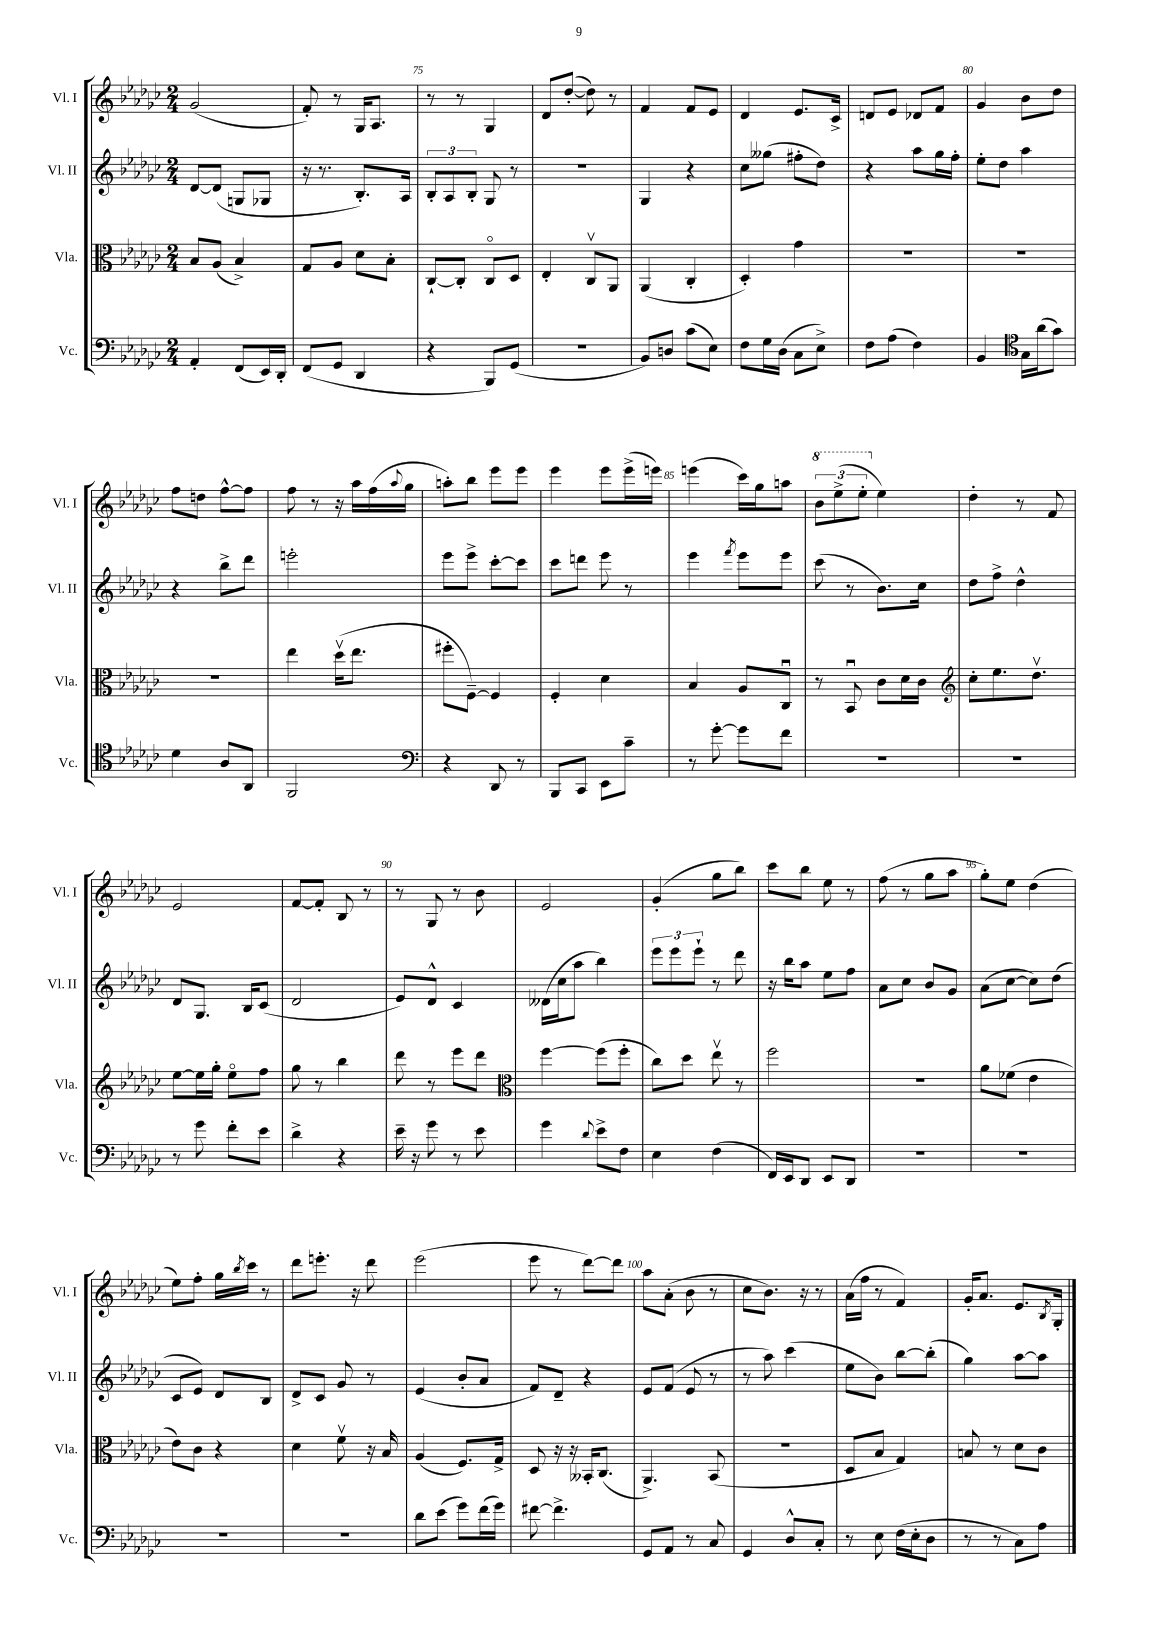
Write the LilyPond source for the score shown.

<<
\new StaffGroup <<
\new Staff = "s0" \with { instrumentName = "Vl. I" shortInstrumentName = "Vl. I" } {
    \clef treble \key ges \major \numericTimeSignature \time 2/4
    ges'2( |
    f'8-.) r8 ges16 aes8. |
    r8 r8 ges4 |
    des'8 des''8~-.( des''8) r8 |
    f'4 f'8 ees'8 |
    des'4 ees'8. ces'16-> |
    d'8 ees'8 des'8 f'8 |
    ges'4 bes'8 des''8 |
    f''8 d''8 f''8~-^ f''8 |
    f''8 r8 r16 aes''16 f''16( \appoggiatura { aes''8 } ges''16 |
    a''8-.) bes''8 ees'''8 ees'''8 |
    ees'''4 ees'''8 ees'''16->( e'''16) |
    e'''4( ces'''16) ges''16 a''8 |
    \tuplet 3/2 { \ottava #1 bes''8 ees'''8->( ees'''8-. \ottava #0 } ees''4) |
    des''4-. r8 f'8 |
    ees'2 |
    f'8~ f'8-. bes8 r8 |
    r8 ges8 r8 bes'8 |
    ees'2 |
    ges'4-.( ges''8 bes''8) |
    ces'''8 bes''8 ees''8 r8 |
    f''8( r8 ges''8 aes''8 |
    ges''8-.) ees''8 des''4( |
    ees''8) f''8-. ges''16 \acciaccatura { bes''8 } ces'''16 r8 |
    des'''8 e'''8.-. r16 des'''8 |
    ees'''2( |
    ees'''8 r8 des'''8~) des'''8 |
    aes''8 aes'8-.( bes'8 r8 |
    ces''8 bes'8.) r16 r8 |
    aes'16( f''16 r8 f'4) |
    ges'16-. aes'8. ees'8. \acciaccatura { bes8 } ges16-. \bar "|." |
}
\new Staff = "s1" \with { instrumentName = "Vl. II" shortInstrumentName = "Vl. II" } {
    \clef treble \key ges \major \numericTimeSignature \time 2/4
    des'8~ des'8( g8 ges8 |
    r16 r8. bes8.-.) aes16 |
    \tuplet 3/2 { bes8-. aes8 bes8-. } ges8 r8 |
    R2 |
    ges4 r4 |
    ces''8 geses''8( fis''8-. des''8) |
    r4 aes''8 ges''16 f''16-. |
    ees''8-. des''8 aes''4 |
    r4 bes''8-> des'''8 |
    e'''2-. |
    ees'''8 ees'''8-> ces'''8~-. ces'''8 |
    ces'''8 d'''8 ees'''8 r8 |
    ees'''4 \acciaccatura { f'''8 } ees'''8 ees'''8 |
    ces'''8( r8 bes'8.) ces''16 |
    des''8 f''8-> des''4-^ |
    des'8 ges8. bes16 ces'8( |
    des'2 |
    ees'8) des'8-^ ces'4 |
    deses'16( ces''16 aes''8 bes''4) |
    \tuplet 3/2 { ees'''8 ees'''8 ees'''8-! } r8 des'''8 |
    r16 bes''16 aes''8 ees''8 f''8 |
    aes'8 ces''8 bes'8 ges'8 |
    aes'8( ces''8~ ces''8) des''8( |
    ces'8 ees'8) des'8 bes8 |
    des'8-> ces'8 ges'8 r8 |
    ees'4( bes'8-. aes'8 |
    f'8) des'8-- r4 |
    ees'8 f'8( ees'8 r8 |
    r8 aes''8) ces'''4( |
    ees''8 bes'8) bes''8~ bes''8-.( |
    ges''4) aes''8~ aes''8 \bar "|." |
}
\new Staff = "s2" \with { instrumentName = "Vla." shortInstrumentName = "Vla." } {
    \clef alto \key ges \major \numericTimeSignature \time 2/4
    bes8 aes8( bes4->) |
    ges8 aes8 des'8 bes8-. |
    ces8~-! ces8-. ces8\flageolet des8 |
    ees4-. ces8\upbow aes,8 |
    aes,4( ces4-. |
    des4-.) ges'4 |
    R2 |
    R2 |
    R2 |
    ees''4 des''16\upbow( ees''8. |
    fis''8-. f8~--) f4 |
    f4-. des'4 |
    bes4 aes8 ces8\downbow |
    r8 bes,8\downbow ces'8 des'16 ces'16 |
    \clef treble ces''8-. ees''8. des''8.\upbow |
    ees''8~ ees''16 ges''16-. ees''8\flageolet f''8 |
    ges''8 r8 bes''4 |
    des'''8 r8 ees'''8 des'''8 |
    \clef alto f''4~ f''8( f''8-. |
    ces''8) des''8 ees''8\upbow r8 |
    f''2 |
    r2 |
    aes'8 fes'8( ees'4 |
    ees'8) ces'8 r4 |
    des'4 f'8\upbow r16 bes16 |
    aes4( f8.) ges16-> |
    des8 r16 r16 beses,16-. ces8.( |
    aes,4.->) bes,8( |
    r2 |
    des8 bes8 ges4) |
    b8 r8 des'8 ces'8 \bar "|." |
}
\new Staff = "s3" \with { instrumentName = "Vc." shortInstrumentName = "Vc." } {
    \clef bass \key ges \major \numericTimeSignature \time 2/4
    aes,4-. f,8( ees,16) des,16-. |
    f,8( ges,8 des,4 |
    r4 bes,,8) ges,8( |
    r2 |
    bes,8) d8 ces'8( ees8) |
    f8 ges16 des16( ces8 ees8->) |
    f8 aes8( f4) |
    bes,4 \clef tenor ges16 aes'16( ges'8) |
    des'4 aes8 aes,8 |
    f,2 |
    \clef bass r4 des,8 r8 |
    bes,,8 ces,8 ees,8 ces'8-- |
    r8 ges'8~-. ges'8 f'8 |
    R2 |
    R2 |
    r8 ges'8 f'8-. ees'8 |
    des'4-> r4 |
    ees'16-- r16 ges'8 r8 ees'8 |
    ges'4 \appoggiatura { des'8 } ees'8-> f8 |
    ees4 f4( |
    f,16) ees,16 des,8 ees,8 des,8 |
    R2 |
    R2 |
    R2 |
    R2 |
    des'8 ees'8( ges'8) f'16( ges'16) |
    fis'8~ fis'4.-> |
    ges,8 aes,8 r8 ces8 |
    ges,4 des8-^ ces8-. |
    r8 ees8 f16( ees16-. des8 |
    r8 r8 ces8) aes8 \bar "|." |
}
>>
>>
\layout { \context { \Score currentBarNumber = #73 \override BarNumber.break-visibility = ##(#f #t #t) barNumberVisibility = #(every-nth-bar-number-visible 5) } }
